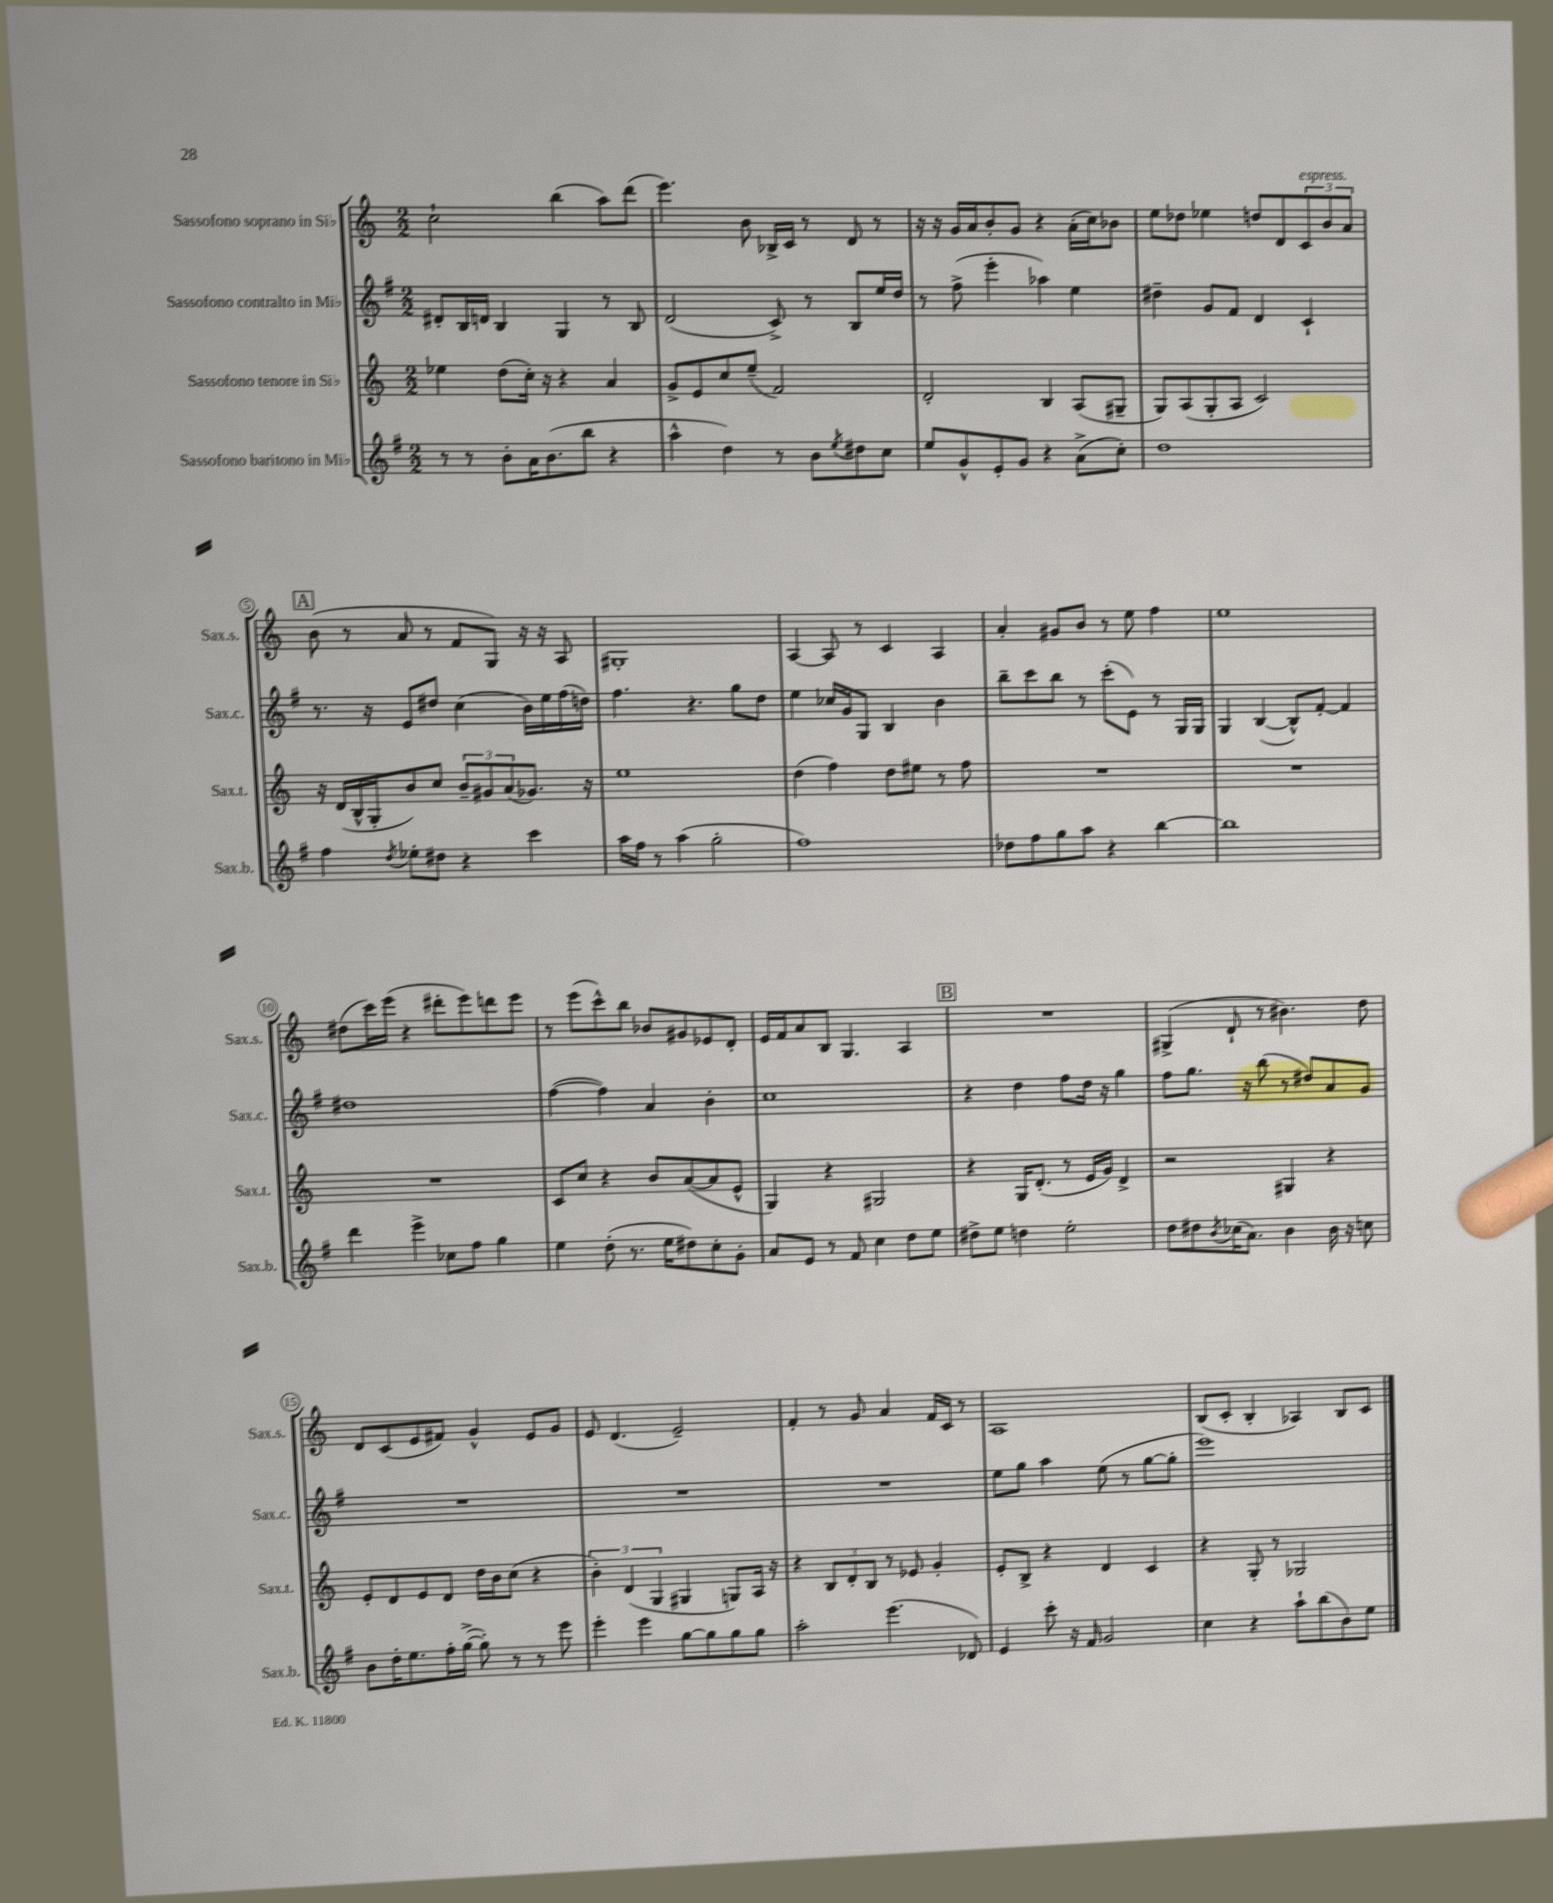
<<
\new StaffGroup <<
\new Staff = "s0" \with { instrumentName = "Sassofono soprano in Sib" shortInstrumentName = "Sax.s." } {
    \clef treble \key c \major \numericTimeSignature \time 2/2
    c''2-! b''4( a''8) d'''8( |
    e'''4.) b'8 bes16-> c'16 r8 d'8 r8 |
    r16 r16 g'16 a'16 b'8-. g'8 r4 a'16-.( c''16) bes'8 |
    e''8 des''8 ees''4 d''8 d'8 \tuplet 3/2 { c'8^\markup { \italic "espress." } b'8 a'8 } |
    \mark \markup { \box "A" } b'8( r8 a'8 r8 f'8 g8) r16 r16 a8 |
    gis1-. |
    a4~ a8 r8 c'4 a4 |
    a'4-. gis'8 b'8 r8 e''8 f''4 |
    e''1 |
    dis''8( c'''16) e'''16( r4 dis'''8-. e'''8) d'''8 e'''8 |
    r8 e'''8( c'''8-^) b''8 bes'8 gis'8 ees'8 d'8-. |
    e'16 f'16 a'8 b8 g4. a4 |
    \mark \markup { \box "B" } R1 |
    gis4->( d'8-! r8 bis'4.) d''8 |
    d'8 c'8( e'8 fis'8) g'4-^ e'8 g'8 |
    e'8 d'4.( e'2--) |
    f'4-. r8 g'8 a'4 f'16 c'16 r8 |
    a1 |
    b8( c'8-. b4-. aes4) b8 c'8 \bar "|." |
}
\new Staff = "s1" \with { instrumentName = "Sassofono contralto in Mib" shortInstrumentName = "Sax.c." } {
    \clef treble \key g \major \numericTimeSignature \time 2/2
    dis'8-. b16 d'16 b4 g4 r8 b8 |
    d'2( c'8->) r8 b8 e''16 d''16 |
    r8 fis''8->( e'''4-. aes''4) e''4 |
    dis''4-- g'8 fis'8 d'4 c'4-! |
    \mark \markup { \box "A" } r8. r16 e'8 dis''8 c''4( b'16) e''16 fis''16( d''16) |
    fis''4. r4. g''8 d''8 |
    e''4 ces''16 g'16 g8 b4 b'4 |
    b''8-- c'''8 b''8 r8 c'''8-.( e'8) r8 g16 g16 |
    g4 b4~( b8-^) fis'8~-. fis'4 |
    dis''1 |
    fis''4~( fis''4) a'4 b'4-. |
    c''1 |
    \mark \markup { \box "B" } r4 d''4 fis''8 d''16 r16 g''4 |
    fis''8 g''8. r16 b''8( r8 dis''8) a'8 g'8 |
    R1 |
    R1 |
    R1 |
    e''8 g''8 a''4 e''8( r8 g''8~ g''8-. |
    e'''1) \bar "|." |
}
\new Staff = "s2" \with { instrumentName = "Sassofono tenore in Sib" shortInstrumentName = "Sax.t." } {
    \clef treble \key c \major \numericTimeSignature \time 2/2
    ees''4 d''8( c''16-.) r16 r4 a'4 |
    g'8-> e'8 c''8 e''8--( f'2) |
    d'2-. b4 a8( gis8-- |
    g8) a8( g8-. a8 c'2) |
    \mark \markup { \box "A" } r16 d'16( b16-^ g16-. b'8) c''8 \tuplet 3/2 { b'8-- gis'8 a'8( } ges'8.) r16 |
    e''1 |
    d''4( f''4) d''8 eis''8 r8 f''8 |
    R1 |
    R1 |
    R1 |
    c'8 c''8 r4 b'8 a'8~( a'8 e'8-^ |
    g4) r4 gis2 |
    \mark \markup { \box "B" } r4 g16 d'8.-.( r8 e'16 g'16) d'4-> |
    r2 gis4 r4 |
    e'8-. d'8 e'8 d'8 d''16 b'16 c''8( r4 |
    \tuplet 3/2 { b'4-.) d'4( g4 } gis4 g8) a16 r16 |
    r4 \tuplet 3/2 { b8 d'8-. b8 } r8 ees'8 g'4-. |
    e'8-. b8-> r4 d'4 c'4 |
    r4 g8-. r8 ges2 \bar "|." |
}
\new Staff = "s3" \with { instrumentName = "Sassofono baritono in Mib" shortInstrumentName = "Sax.b." } {
    \clef treble \key g \major \numericTimeSignature \time 2/2
    r8 r8 b'8-. a'16 b'8.( b''8 r4 |
    a''4-^ d''4) r8 b'8 \acciaccatura { e''8 } dis''8 c''8 |
    e''8 g'8-^ e'8-. g'8 r4 a'8->( c''8-.) |
    d''1 |
    \mark \markup { \box "A" } fis''4 \acciaccatura { d''8 } ees''8-. dis''8 r4 c'''4 |
    a''16 fis''16 r8 a''4( g''2-. |
    fis''1) |
    des''8 fis''8 g''8 a''8 r4 b''4~ |
    b''1 |
    d'''4 e'''4-> ces''8 fis''8 g''4 |
    e''4 d''8-.( r8. e''16 dis''8) c''8-. g'8-. |
    a'8 e'8 r8 fis'8 c''4 d''8 e''8 |
    \mark \markup { \box "B" } dis''8-> e''8 d''4 e''2-. |
    d''8 dis''8 \acciaccatura { b'8 } ces''16( a'8.) b'4 b'16 r16 c''8 |
    b'8 d''16-. e''8. fis''16-. g''16~->( g''8-.) r8 r8 e'''8 |
    e'''4-. e'''4 g''8~ g''8 g''8 g''8 |
    a''2-. e'''4.( des'8) |
    e'4 c'''8-. r16 fis'16 g'2 |
    c''4 r4 a''8-! b''8( b'8) e''8 \bar "|." |
}
>>
>>
\layout { \context { \Score \override BarNumber.stencil = #(make-stencil-circler 0.1 0.3 ly:text-interface::print) } }
